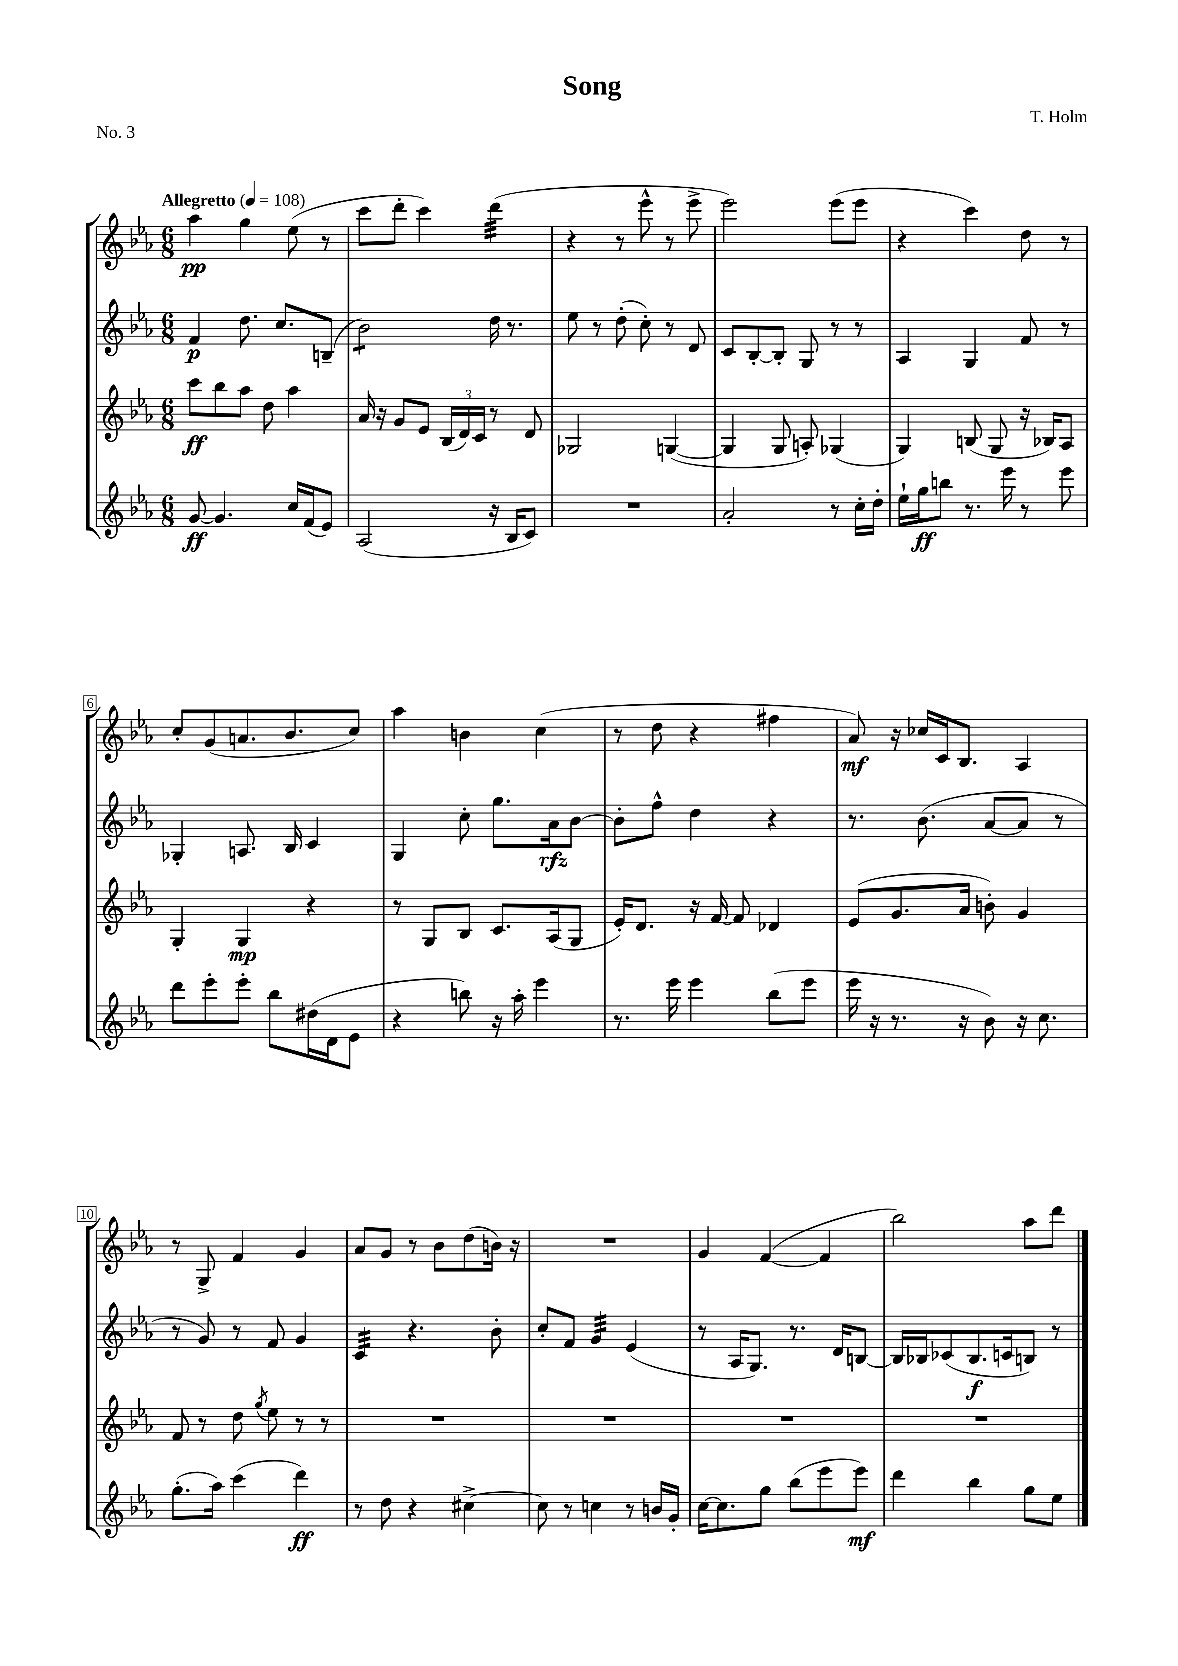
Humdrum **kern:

**kern	**kern	**kern	**kern
*staff4	*staff3	*staff2	*staff1
*clefG2	*clefG2	*clefG2	*clefG2
*k[b-e-a-]	*k[b-e-a-]	*k[b-e-a-]	*k[b-e-a-]
*M6/8	*M6/8	*M6/8	*M6/8
*MM108	*MM108	*MM108	*MM108
[8g/	8ccc\L	4f/	4aa-\
4.g/]	8bb-\	.	.
.	8aa-\J	8.dd\	4gg\
.	8dd\	.	.
.	.	8.cc/L	.
16cc/LL	4aa-\	.	(8ee-\
(16f/J	.	.	.
8e-/J)	.	(8B~/J	8r
=	=	=	=
(2A-/	16a-/	2b-\)	8ccc\L
.	16r	.	.
.	8g/L	.	8ddd'\J
.	8e-/J	.	4ccc\)
.	(24B-/LL	.	.
.	24d/)	.	.
.	24c/JJ	.	.
16r	8r	16dd\	(4ddd\
16B-/LK	.	8.r	.
8c/J)	8d/	.	.
=	=	=	=
2.r	2G-/	8ee-\	4r
.	.	8r	.
.	.	(8dd'\	8r
.	.	8cc'\)	8eee-^^\
.	([4G/	8r	8r
.	.	8d/	8eee-^\
=	=	=	=
2a-'/	4G/]	8c/L	2eee-\)
.	.	[8B-'/	.
.	8G/	8B-'/]J	.
.	8A'/)	8G/	.
8r	(4G-/	8r	(8eee-\L
16cc'\LL	.	8r	8eee-\J
16dd'\JJ	.	.	.
=	=	=	=
16ee-`\LL	4G/)	4A-/	4r
16gg\J	.	.	.
8bb\J	.	.	.
8.r	(8B/	4G/	4ccc\)
.	8G/	.	.
16eee-\	.	.	.
8r	16r	8f/	8dd\
.	16B-/LK)	.	.
8eee-\	8A-/J	8r	8r
=	=	=	=
8ddd\L	4G'/	4G-'/	8cc'/L
8eee-'\	.	.	(8g/
8eee-'\J	4G/	8.A/	8.a/
8bb-\L	.	.	.
.	.	16B-/	8.b-/
(16dd#\L	4r	4c/	.
16d\J	.	.	.
8e-\J	.	.	8cc/J)
=	=	=	=
4r	8r	4G/	4aa-\
.	8G/L	.	.
8bb\)	8B-/J	8cc'\	4b\
16r	8.c/L	8.gg\L	.
16aa-'\	.	.	.
4eee-\	.	.	(4cc\
.	(16A-/k	16a-\k	.
.	8G/J	[8b-\J	.
=	=	=	=
8.r	16e-'/LK)	8b-'\]L	8r
.	8.d/J	.	.
.	.	8ff^^\J	8dd\
16eee-\	.	.	.
4eee-\	16r	4dd\	4r
.	[16f/	.	.
.	8f/]	.	.
(8bb-\L	4d-/	4r	4ff#\
8eee-\J	.	.	.
=	=	=	=
16eee-\	(8e-/L	8.r	8a-/)
16r	.	.	.
8.r	8.g/	.	16r
.	.	(8.b-\	16cc-/LL
.	.	.	16c/J
16r	16a-/Jk	.	8.B-/J
8b-\)	8b'\)	[8a-/L	.
16r	4g/	8a-/]J	4A-/
8.cc\	.	.	.
.	.	8r	.
=	=	=	=
(8.gg'\L	8f/	8r	8r
.	8r	8g/)	8G^/
16aa-\Jk)	.	.	.
(4ccc\	8dd\	8r	4f/
.	8qgg/	.	.
.	8ee-\	8f/	.
4ddd\)	8r	4g/	4g/
.	8r	.	.
=	=	=	=
8r	2.r	4c/	8a-/L
8dd\	.	.	8g/J
4r	.	4.r	8r
.	.	.	8b-\L
[4cc#^\	.	.	(8dd\
.	.	8b-'\	16b\Jk)
.	.	.	16r
=	=	=	=
8cc#\]	2.r	8cc'/L	2.r
8r	.	8f/J	.
4cc\	.	4g/	.
8r	.	(4e-/	.
16b/LL	.	.	.
16g'/JJ	.	.	.
=	=	=	=
[16cc\LK	2.r	8r	4g/
8.cc\]	.	.	.
.	.	16A-/LK	.
.	.	8.G/J)	.
8gg\J	.	.	([4f/
(8bb-\L	.	8.r	.
8eee-\	.	.	4f/]
.	.	16d/LK	.
8eee-\J)	.	[8B/J	.
=	=	=	=
4ddd\	2.r	16B/]LL	2bb-\)
.	.	16B-/J	.
.	.	(8c-/	.
4bb-\	.	8.B-/	.
.	.	16c/k	.
8gg\L	.	8B/J)	8aa-\L
8ee-\J	.	8r	8ddd\J
==	==	==	==
*-	*-	*-	*-
